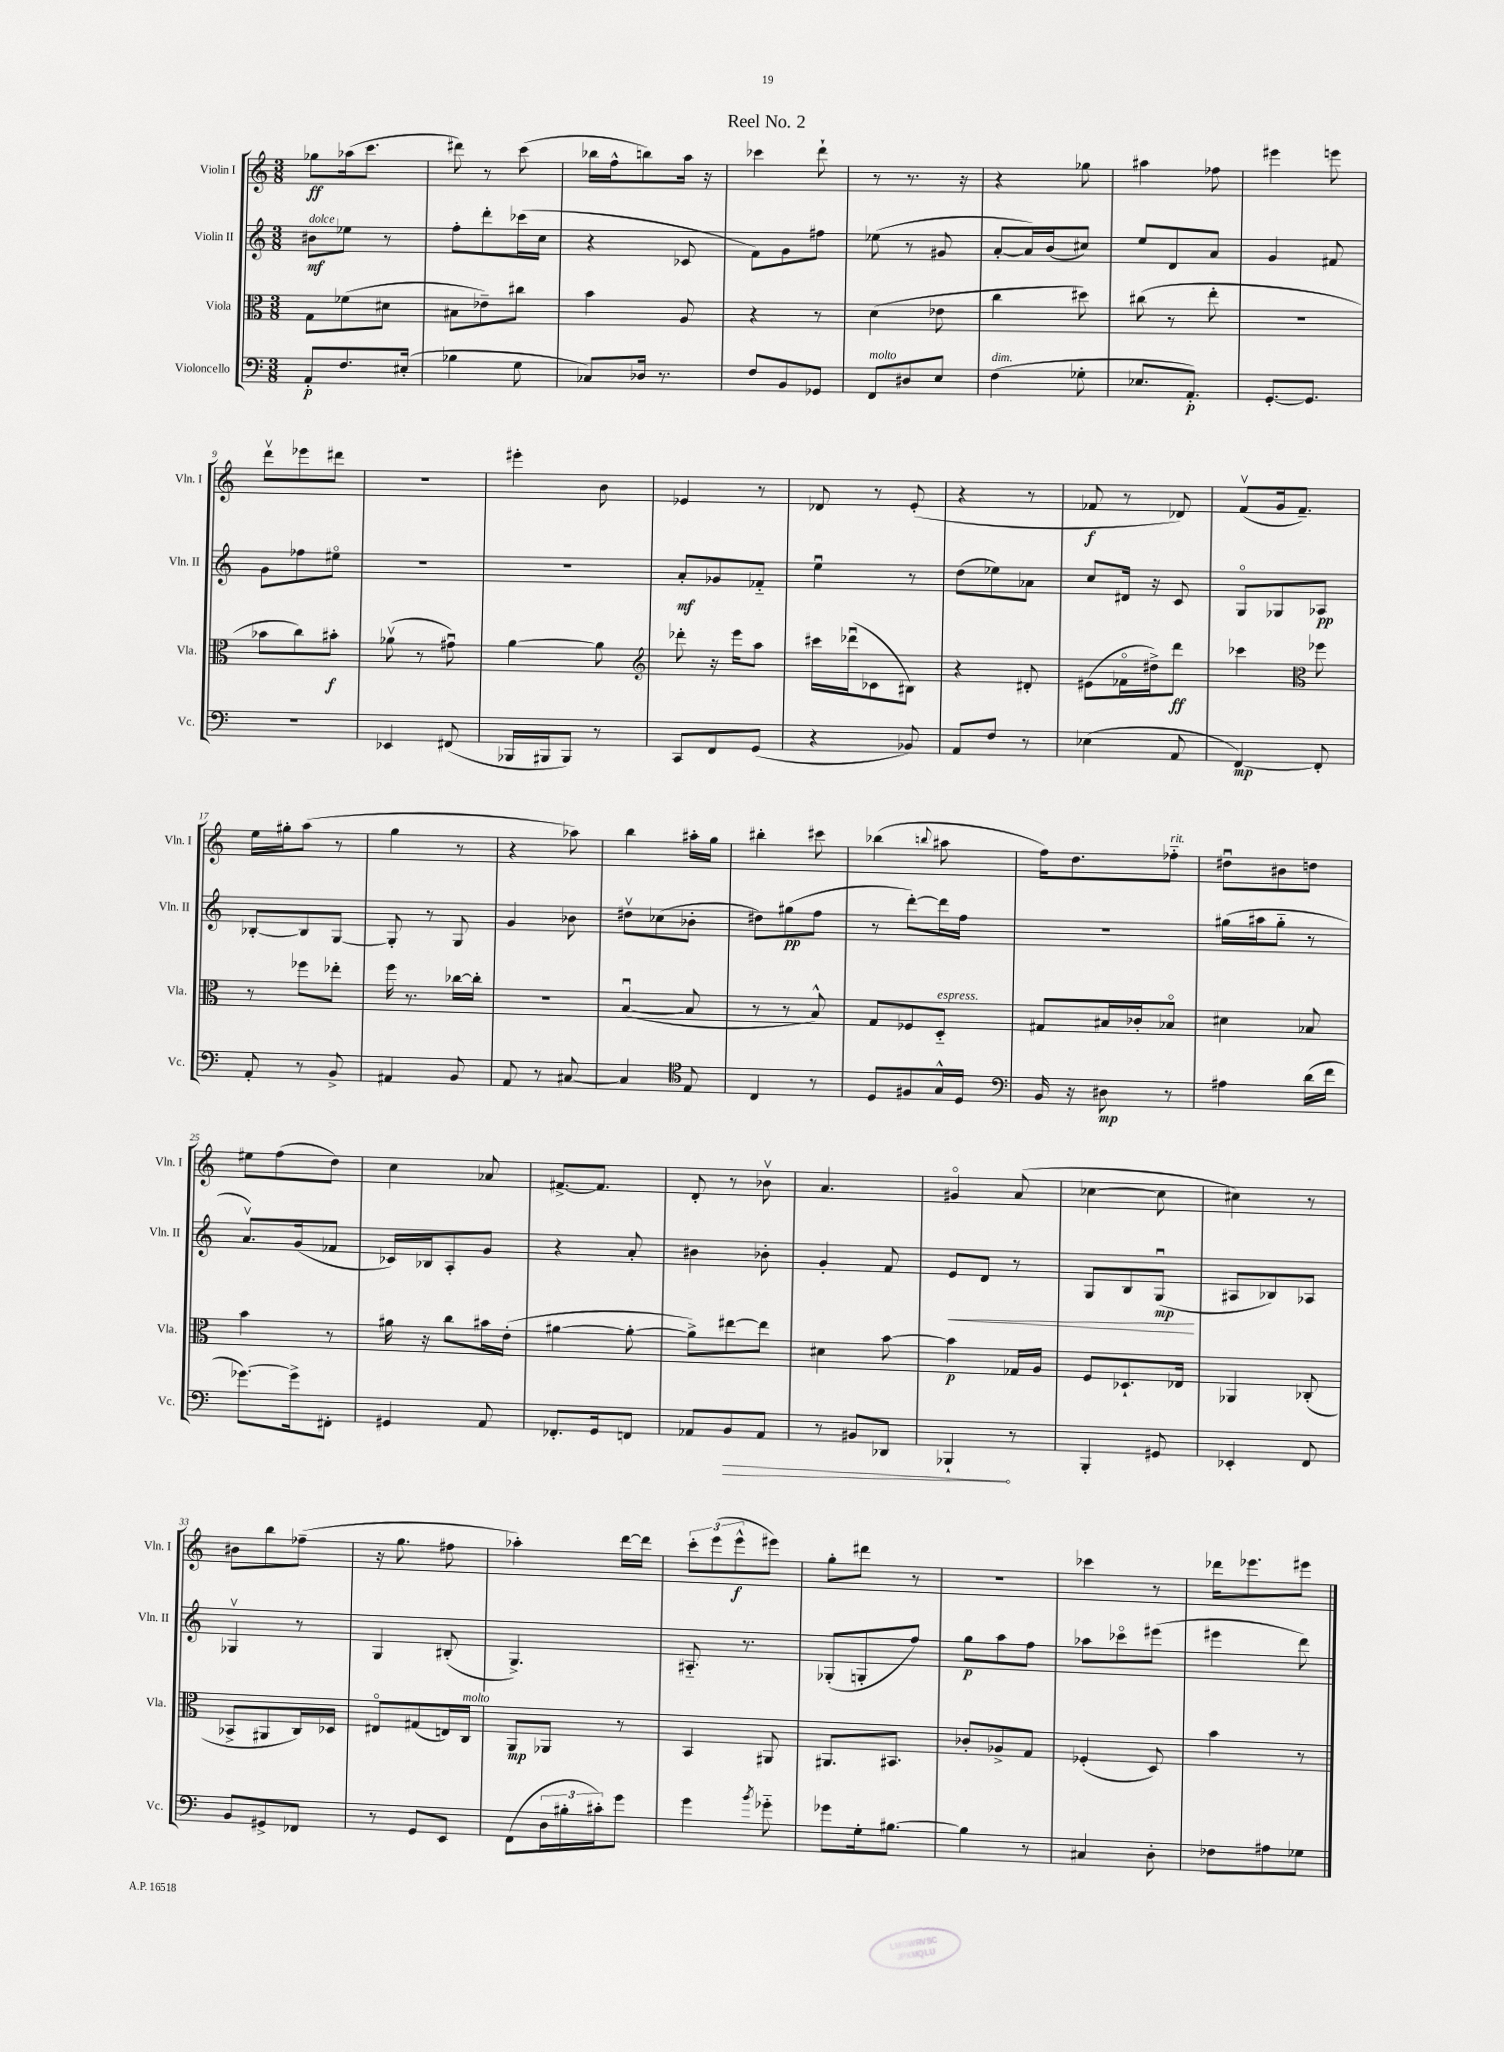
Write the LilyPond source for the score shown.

\header { title = "Reel No. 2" }
<<
\new StaffGroup <<
\new Staff = "s0" \with { instrumentName = "Violin I" shortInstrumentName = "Vln. I" } {
    \clef treble \key c \major \numericTimeSignature \time 3/8
    ges''8\ff aes''16( c'''8. |
    dis'''8) r8 c'''8( |
    bes''16 f''16-^ b''8) a''16 r16 |
    ces'''4 d'''8-! |
    r8 r8. r16 |
    r4 ges''8 |
    ais''4 fes''8 |
    eis'''4 e'''8 |
    d'''8\upbow ees'''8 dis'''8 |
    R4. |
    eis'''4-. b'8 |
    ees'4 r8 |
    des'8 r8 e'8-.( |
    r4 r8 |
    fes'8\f r8 des'8) |
    f'8\upbow( g'16 f'8.--) |
    e''16 gis''16-. a''8( r8 |
    g''4 r8 |
    r4 aes''8) |
    b''4 ais''16-. g''16 |
    bis''4-. cis'''8 |
    bes''4( \appoggiatura { b''8 } ais''8 |
    f''16) d''8. fes''8-_^\markup { \italic "rit." } |
    dis''8\downbow bis'8 d''8 |
    eis''8 f''8( d''8) |
    c''4 aes'8 |
    fis'8.~-> fis'8. |
    d'8-. r8 bes'8\upbow |
    a'4. |
    gis'4\flageolet a'8( |
    ces''4~ ces''8 |
    cis''4) r8 |
    bis'8 b''8 fes''8--( |
    r16 g''8. fis''8 |
    aes''4-.) d'''16~ d'''16 |
    \tuplet 3/2 { c'''8-. e'''8( e'''8-^\f } eis'''8) |
    g''8-. dis'''8 r8 |
    R4. |
    ces'''4 r8 |
    des'''16 ees'''8. eis'''8 \bar "|." |
}
\new Staff = "s1" \with { instrumentName = "Violin II" shortInstrumentName = "Vln. II" } {
    \clef treble \key c \major \numericTimeSignature \time 3/8
    bis'8\mf^\markup { \italic "dolce" } ees''8 r8 |
    f''8-. d'''8-. ces'''16( c''16 |
    r4 ces'8 |
    f'8) g'8 fis''8 |
    ees''8( r8 gis'8 |
    a'8~-. a'16) b'16( cis''8) |
    e''8 d'8 a'8 |
    g'4 fis'8 |
    g'8 fes''8 eis''8\flageolet |
    R4. |
    R4. |
    a'8-.\mf ges'8 fes'8-_ |
    e''4\downbow r8 |
    d''8( ees''8) aes'8 |
    c''8 dis'16 r16 c'8 |
    g8\flageolet ges8 aes8\pp |
    bes8~-. bes8 g8~ |
    g8-. r8 g8 |
    g'4 bes'8 |
    dis''8\upbow ces''8( bes'8-. |
    dis''8) gis''8\pp( f''8 |
    r8 d'''8~-.) d'''16 f''16 |
    R4. |
    gis''16( ais''16 gis''8-_ r8 |
    a'8.\upbow) g'16( fes'8 |
    ces'16) bes16 a8-. g'8 |
    r4 a'8-. |
    bis'4 bes'8-. |
    g'4-. f'8 |
    e'8\< d'8 r8 |
    g8 b8 g8\downbow\mp\!( |
    ais8 bes8) aes8 |
    ges4\upbow r8 |
    g4 bis8-.( |
    g4.->) |
    ais8.-_ r8. |
    ges8-.( g8-. f''8) |
    g''8\p a''8 f''8 |
    aes''8 ces'''8\flageolet eis'''8( |
    eis'''4 d'''8) \bar "|." |
}
\new Staff = "s2" \with { instrumentName = "Viola" shortInstrumentName = "Vla." } {
    \clef alto \key c \major \numericTimeSignature \time 3/8
    g8 fes'8( dis'8 |
    bis8 ees'8--) cis''8 |
    b'4 a8 |
    r4 r8 |
    d'4( ees'8 |
    c''4 dis''8) |
    cis''8( r8 e''8-. |
    R4. |
    bes'8 c''8) bis'8-.\f |
    aes'8\upbow( r8 gis'8\downbow) |
    a'4~ a'8 |
    \clef treble des'''8-. r16 e'''16 a''8 |
    cis'''16 des'''16\downbow( ces'8 bis8) |
    r4 dis'8-. |
    eis'8( fes'16\flageolet dis''16->) d'''8\ff |
    ces'''4 \clef alto fes''8 |
    r8 fes''8 ees''8-. |
    f''16 r8. ces''16~ ces''16-. |
    R4. |
    b4~\downbow( b8 |
    r8 r8 b8-^) |
    g8 fes8 d8-_^\markup { \italic "espress." } |
    gis8 bis16 ces'16-. bes8\flageolet |
    dis'4 bes8 |
    b'4 r8 |
    ais'16 r16 c''8 bis'16 e'16-.( |
    ais'4~ ais'8~-. |
    ais'8->) eis''8~ eis''8 |
    dis'4 b'8~ |
    b'4\p ges16 a16 |
    f8 des8.-! ees16 |
    aes,4 ces8-.( |
    bes,8-> ais,8 c16) des16 |
    eis8\flageolet gis8( e16) c16^\markup { \italic "molto" } |
    a,8\mp aes,8 r8 |
    b,4 ais,8 |
    ais,8. bis,8. |
    ces'8-. aes8-> g8 |
    fes4-.( d8) |
    b'4 r8 \bar "|." |
}
\new Staff = "s3" \with { instrumentName = "Violoncello" shortInstrumentName = "Vc." } {
    \clef bass \key c \major \numericTimeSignature \time 3/8
    a,8-.\p f8. eis16-.( |
    bes4 g8 |
    ces8) des16 r8. |
    f8 b,8 ges,8 |
    f,8^\markup { \italic "molto" } dis8 e8 |
    f4^\markup { \italic "dim." }( ges8-. |
    ees8. a,8.-.\p) |
    g,8.~-. g,8. |
    R4. |
    ees,4 fis,8( |
    bes,,16 bis,,16 bis,,8) r8 |
    c,8 f,8 g,8( |
    r4 bes,8) |
    a,8 f8 r8 |
    ees4( a,8 |
    f,4~\mp) f,8-. |
    a,8-. r8 b,8-> |
    ais,4 b,8 |
    a,8 r8 cis8~ |
    cis4 \clef tenor e8 |
    c4 r8 |
    d8 fis8 g16-^ d16 |
    \clef bass b,16 r16 dis8\mp r8 |
    ais4 d'16( f'16 |
    ges'8.~) ges'16-> fis,8-. |
    gis,4 a,8 |
    fes,8.-. g,16 f,8 |
    aes,8 \once \override Hairpin.circled-tip = ##t b,8\> aes,8 |
    r8 bis,8 des,8 |
    bes,,4-!\! r8 |
    b,,4-. gis,8 |
    ees,4-. f,8 |
    b,8 gis,8-> fes,8 |
    r8 g,8 e,8 |
    f,8( \tuplet 3/2 { d16 bis16-. cis'16-.) } g'8 |
    g'4 \acciaccatura { b'8 } ges'8-_ |
    ges'8 g16-. bis8.~ |
    bis4 r8 |
    cis4 d8-. |
    fes8 ais8 ges8 \bar "|." |
}
>>
>>
